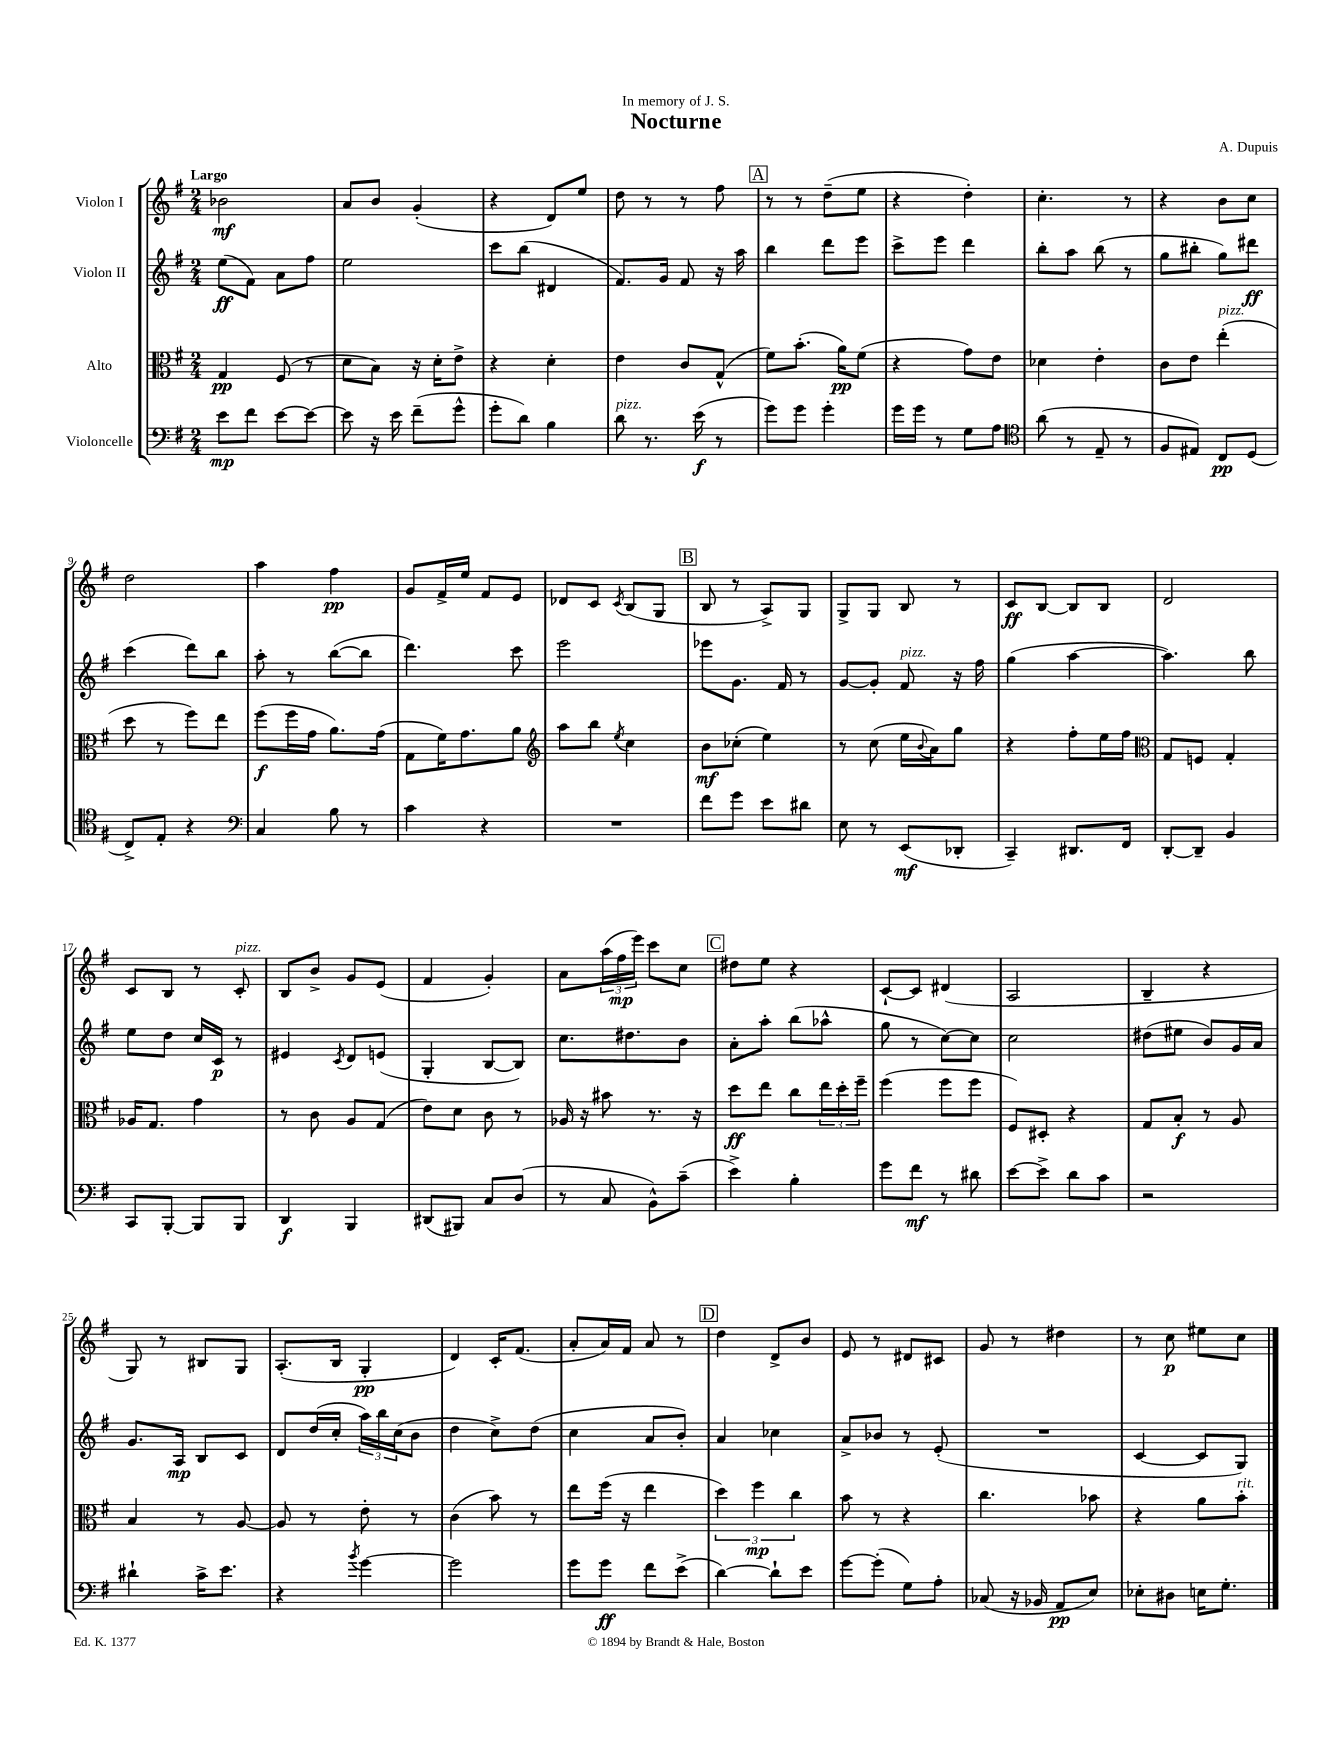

**kern	**dynam	**kern	**dynam	**kern	**dynam	**kern	**dynam
*part4	*part4	*part3	*part3	*part2	*part2	*part1	*part1
*staff4	*staff4	*staff3	*staff3	*staff2	*staff2	*staff1	*staff1
*I"Violoncelle	*	*I"Alto	*	*I"Violon II	*	*I"Violon I	*
*clefF4	*	*clefC3	*	*clefG2	*	*clefG2	*
*k[f#]	*	*k[f#]	*	*k[f#]	*	*k[f#]	*
*M2/4	*	*M2/4	*	*M2/4	*	*M2/4	*
=1	=1	=1	=1	=1	=1	=1	=1
!	!	!	!	!	!	!LO:TX:a:B:t=Largo	!
8e\L	mp	4G/	pp	(8ee\L	ff	2b-X\	mf
8f#\J	.	.	.	8f#\J)	.	.	.
[8e\L	.	(8F#/	.	8a\L	.	.	.
8e\J_	.	8r	.	8ff#\J	.	.	.
=2	=2	=2	=2	=2	=2	=2	=2
8e\]	.	8d\L	.	2ee\	.	8a/L	.
16r	.	8B\J)	.	.	.	8b/J	.
16e\	.	.	.	.	.	.	.
(8f#~\L	.	16r	.	.	.	(4g'/	.
.	.	16d'\KL	.	.	.	.	.
8g^^\J	.	8e^\J	.	.	.	.	.
=3	=3	=3	=3	=3	=3	=3	=3
8g'\L	.	4r	.	8ccc\L	.	4r	.
8d\J)	.	.	.	(8bb\J	.	.	.
4B\	.	4d'\	.	4d#X/	.	8d/L)	.
.	.	.	.	.	.	8ee/J	.
=4	=4	=4	=4	=4	=4	=4	=4
!LO:TX:a:i:t=pizz.	!	!	!	!	!	!	!
8d\	.	4e\	.	8.f#/L)	.	8dd\	.
8.r	.	.	.	.	.	8r	.
.	.	.	.	16g/Jk	.	.	.
.	.	8c/L	.	8f#/	.	8r	.
(16e\	f	.	.	.	.	.	.
8r	.	(8G^^/J	.	16r	.	8ff#\	.
.	.	.	.	16aa\	.	.	.
!!LO:REH:place=s1:t=A
=5	=5	=5	=5	=5	=5	=5	=5
8g\L)	.	8f#\L)	.	4bb\	.	8r	.
8g\J	.	(8.b'\J	.	.	.	8r	.
4g'\	.	.	.	8ddd\L	.	(8dd~\L	.
.	.	16a\KL)	pp	.	.	.	.
.	.	(8f#\J	.	8eee\J	.	8ee\J	.
=6	=6	=6	=6	=6	=6	=6	=6
16g\LL	.	4r	.	8ccc^\L	.	4r	.
16g\JJ	.	.	.	.	.	.	.
8r	.	.	.	8eee\J	.	.	.
8G\L	.	8g\L)	.	4ddd\	.	4dd'\)	.
8A\J	.	8e\J	.	.	.	.	.
=7	=7	=7	=7	=7	=7	=7	=7
*clefC4	*	*	*	*	*	*	*
(8a\	.	4d-X\	.	8bb'\L	.	4.cc'\	.
8r	.	.	.	8aa\J	.	.	.
8E~/	.	4e'\	.	(8bb\	.	.	.
8r	.	.	.	8r	.	8r	.
=8	=8	=8	=8	=8	=8	=8	=8
8F#/L	.	8c\L	.	8gg\L	.	4r	.
8E#X/J)	.	8e\J	.	8bb#X'\J	.	.	.
!	!	!LO:TX:a:i:t=pizz.	!	!	!	!	!
8C/L	pp	(4ee'\	.	8gg\L)	.	8b\L	.
(8D/J	.	.	.	8ddd#X\J	ff	8cc\J	.
!!LO:LB:g=z
=9	=9	=9	=9	=9	=9	=9	=9
8C^/L)	.	8dd\	.	(4ccc\	.	2dd\	.
8E'/J	.	8r	.	.	.	.	.
4r	.	8ff#\L)	.	8ddd\L)	.	.	.
.	.	8ee\J	.	8bb\J	.	.	.
=10	=10	=10	=10	=10	=10	=10	=10
*clefF4	*	*	*	*	*	*	*
4C/	.	(8ff#\L	f	8aa'\	.	4aa\	.
.	.	16ff#\L	.	8r	.	.	.
.	.	16g\JJ	.	.	.	.	.
8B\	.	8.a\L)	.	([8bb\L	.	4ff#\	pp
8r	.	.	.	8bb\J]	.	.	.
.	.	(16g\Jk	.	.	.	.	.
=11	=11	=11	=11	=11	=11	=11	=11
4c\	.	8G\L	.	4.ddd\)	.	8g/L	.
.	.	16f#\K)	.	.	.	16f#^/L	.
.	.	8.g\	.	.	.	16ee/JJ	.
4r	.	.	.	.	.	8f#/L	.
.	.	8a\J	.	8ccc\	.	8e/J	.
=12	=12	=12	=12	=12	=12	=12	=12
*	*	*clefG2	*	*	*	*	*
2r	.	8aa\L	.	2eee\	.	8d-X/L	.
.	.	8bb\J	.	.	.	8c/J	.
.	.	8qee/	.	.	.	8qc/	.
.	.	4cc\	.	.	.	(8B/L	.
.	.	.	.	.	.	8G/J	.
!!LO:REH:place=s1:t=B
=13	=13	=13	=13	=13	=13	=13	=13
8f#\L	.	8b\L	mf	8eee-X\L	.	8B/	.
8g\J	.	(8cc-X'\J	.	8.g\J	.	8r	.
8e\L	.	4ee\)	.	.	.	8A^/L)	.
.	.	.	.	16f#/	.	.	.
8d#X\J	.	.	.	8r	.	8G/J	.
=14	=14	=14	=14	=14	=14	=14	=14
8E\	.	8r	.	[8g/L	.	8G^/L	.
8r	.	(8cc\	.	8g'/J]	.	8G/J	.
!	!	!	!	!LO:TX:a:i:t=pizz.	!	!	!
(8EE/L	mf	16ee\LL	.	8f#/	.	8B/	.
.	.	8qqb/	.	.	.	.	.
.	.	16a\J)	.	.	.	.	.
8DD-X'/J	.	8gg\J	.	16r	.	8r	.
.	.	.	.	16ff#\	.	.	.
=15	=15	=15	=15	=15	=15	=15	=15
4CC~/)	.	4r	.	(4gg\	.	8c/L	ff
.	.	.	.	.	.	[8B/J	.
8.DD#X/L	.	8ff#'\L	.	[4aa\	.	8B/L]	.
.	.	16ee\L	.	.	.	8B/J	.
16FF#/Jk	.	16ff#\JJ	.	.	.	.	.
=16	=16	=16	=16	=16	=16	=16	=16
*	*	*clefC3	*	*	*	*	*
[8DD'/L	.	8G/L	.	4.aa\])	.	2d/	.
8DD~/J]	.	8Fn/J	.	.	.	.	.
4BB/	.	4G'/	.	.	.	.	.
.	.	.	.	8bb\	.	.	.
!!LO:LB:g=z
=17	=17	=17	=17	=17	=17	=17	=17
8CC/L	.	16A-X/KL	.	8ee\L	.	8c/L	.
.	.	8.G/J	.	.	.	.	.
[8BBB'/J	.	.	.	8dd\J	.	8B/J	.
8BBB/L]	.	4g\	.	16cc/LL	.	8r	.
.	.	.	.	16c/JJ	p	.	.
!	!	!	!	!	!	!LO:TX:a:i:t=pizz.	!
8BBB/J	.	.	.	8r	.	8c'/	.
=18	=18	=18	=18	=18	=18	=18	=18
4DD/	f	8r	.	4e#X/	.	8B/L	.
.	.	8c\	.	.	.	8b^/J	.
.	.	.	.	8qc/	.	.	.
4BBB/	.	8A/L	.	8d/L	.	8g/L	.
.	.	(8G/J	.	(8en/J	.	(8e/J	.
=19	=19	=19	=19	=19	=19	=19	=19
(8DD#X/L	.	8e\L)	.	4G'/	.	4f#/	.
8BBB#X/J)	.	8d\J	.	.	.	.	.
8C/L	.	8c\	.	[8B/L	.	4g'/)	.
(8D/J	.	8r	.	8B/J])	.	.	.
=20	=20	=20	=20	=20	=20	=20	=20
8r	.	16A-X/	.	8.cc\L	.	8a\L	.
.	.	16r	.	.	.	.	.
8C/	.	8b#X\	.	.	.	(24aa\L	.
.	.	.	.	.	.	24ff#\	mp
.	.	.	.	8.dd#X\	.	.	.
.	.	.	.	.	.	24eee\JJ)	.
8BB^^\L)	.	8.r	.	.	.	8ccc\L	.
(8c~\J	.	.	.	8b\J	.	8cc\J	.
.	.	16r	.	.	.	.	.
!!LO:REH:place=s1:t=C
=21	=21	=21	=21	=21	=21	=21	=21
4e^\)	.	8dd\L	ff	8a'\L	.	8dd#X\L	.
.	.	8ee\J	.	8aa'\J	.	8ee\J	.
4B'\	.	8cc\L	.	(8bb\L	.	4r	.
.	.	24ee\L	.	8aa-X^^\J	.	.	.
.	.	24dd'\	.	.	.	.	.
.	.	24ff#~\JJ	.	.	.	.	.
=22	=22	=22	=22	=22	=22	=22	=22
8g\L	.	(4ff#\	.	8gg\	.	[8c`/L	.
8f#\J	mf	.	.	8r	.	8c/J]	.
8r	.	8ff#\L	.	[8cc\L)	.	(4d#X/	.
8d#X\	.	8ff#\J	.	8cc\J]	.	.	.
=23	=23	=23	=23	=23	=23	=23	=23
[8e\L	.	8F#/L)	.	2cc\	.	2A/	.
8e^\J]	.	8D#X'/J	.	.	.	.	.
8d\L	.	4r	.	.	.	.	.
8c\J	.	.	.	.	.	.	.
=24	=24	=24	=24	=24	=24	=24	=24
2r	.	8G/L	.	(8dd#X\L	.	4B~/	.
.	.	8B'/J	f	8ee#X\J	.	.	.
.	.	8r	.	8b/L)	.	4r	.
.	.	8A/	.	16g/L	.	.	.
.	.	.	.	16a/JJ	.	.	.
!!LO:LB:g=z
=25	=25	=25	=25	=25	=25	=25	=25
4d#X`\	.	4B/	.	8.g/L	.	8G/)	.
.	.	.	.	.	.	8r	.
.	.	.	.	16A/Jk	mp	.	.
16c^\KL	.	8r	.	8B/L	.	8B#X/L	.
8.e\J	.	.	.	.	.	.	.
.	.	[8A/	.	8c/J	.	8G/J	.
=26	=26	=26	=26	=26	=26	=26	=26
4r	.	8A/]	.	8d/L	.	(8.A'/L	.
.	.	8r	.	(16dd/L	.	.	.
.	.	.	.	16cc'/JJ	.	16B/Jk	.
8qb/	.	.	.	.	.	.	.
[4g\	.	8e'\	.	24aa\LL)	.	4G'/	pp
.	.	.	.	24bb\	.	.	.
.	.	.	.	(24cc\J	.	.	.
.	.	8r	.	8b\J	.	.	.
=27	=27	=27	=27	=27	=27	=27	=27
2g\]	.	(4c\	.	4dd\	.	4d/)	.
.	.	8b\)	.	8cc^\L)	.	16c'/KL	.
.	.	.	.	.	.	(8.f#/J	.
.	.	8r	.	(8dd\J	.	.	.
=28	=28	=28	=28	=28	=28	=28	=28
8g\L	.	8ee\L	.	4cc\	.	8a'/L	.
8g\J	ff	(16ff#\Jk	.	.	.	16a/L)	.
.	.	16r	.	.	.	16f#/JJ	.
8f#\L	.	4ee\	.	8a/L	.	8a/	.
(8e^\J	.	.	.	8b'/J)	.	8r	.
!!LO:REH:place=s1:t=D
=29	=29	=29	=29	=29	=29	=29	=29
[4d\)	.	6dd\)	.	4a/	.	4dd\	.
.	.	6ff#\	mp	.	.	.	.
8d`\L]	.	.	.	4cc-X\	.	8d^/L	.
.	.	6cc\	.	.	.	.	.
8e\J	.	.	.	.	.	8b/J	.
=30	=30	=30	=30	=30	=30	=30	=30
[8g\L	.	8b\	.	8a^/L	.	8e/	.
(8g'\J]	.	8r	.	8b-X/J	.	8r	.
8G\L)	.	4r	.	8r	.	8d#X/L	.
8A'\J	.	.	.	(8e'/	.	8c#X/J	.
=31	=31	=31	=31	=31	=31	=31	=31
(8C-X/	.	4.cc\	.	2r	.	8g/	.
16r	.	.	.	.	.	8r	.
16BB-X/	.	.	.	.	.	.	.
8AA/L	pp	.	.	.	.	4dd#X\	.
8E/J)	.	8b-X\	.	.	.	.	.
=32	=32	=32	=32	=32	=32	=32	=32
8E-X'\L	.	4r	.	[4c/	.	8r	.
8D#X\J	.	.	.	.	.	8cc\	p
16En\KL	.	8a\L	.	8c/L]	.	8ee#X\L	.
8.G'\J	.	.	.	.	.	.	.
!	!	!LO:TX:a:i:t=rit.	!	!	!	!	!
.	.	8b'\J	.	8G/J)	.	8cc\J	.
==	==	==	==	==	==	==	==
*-	*-	*-	*-	*-	*-	*-	*-
